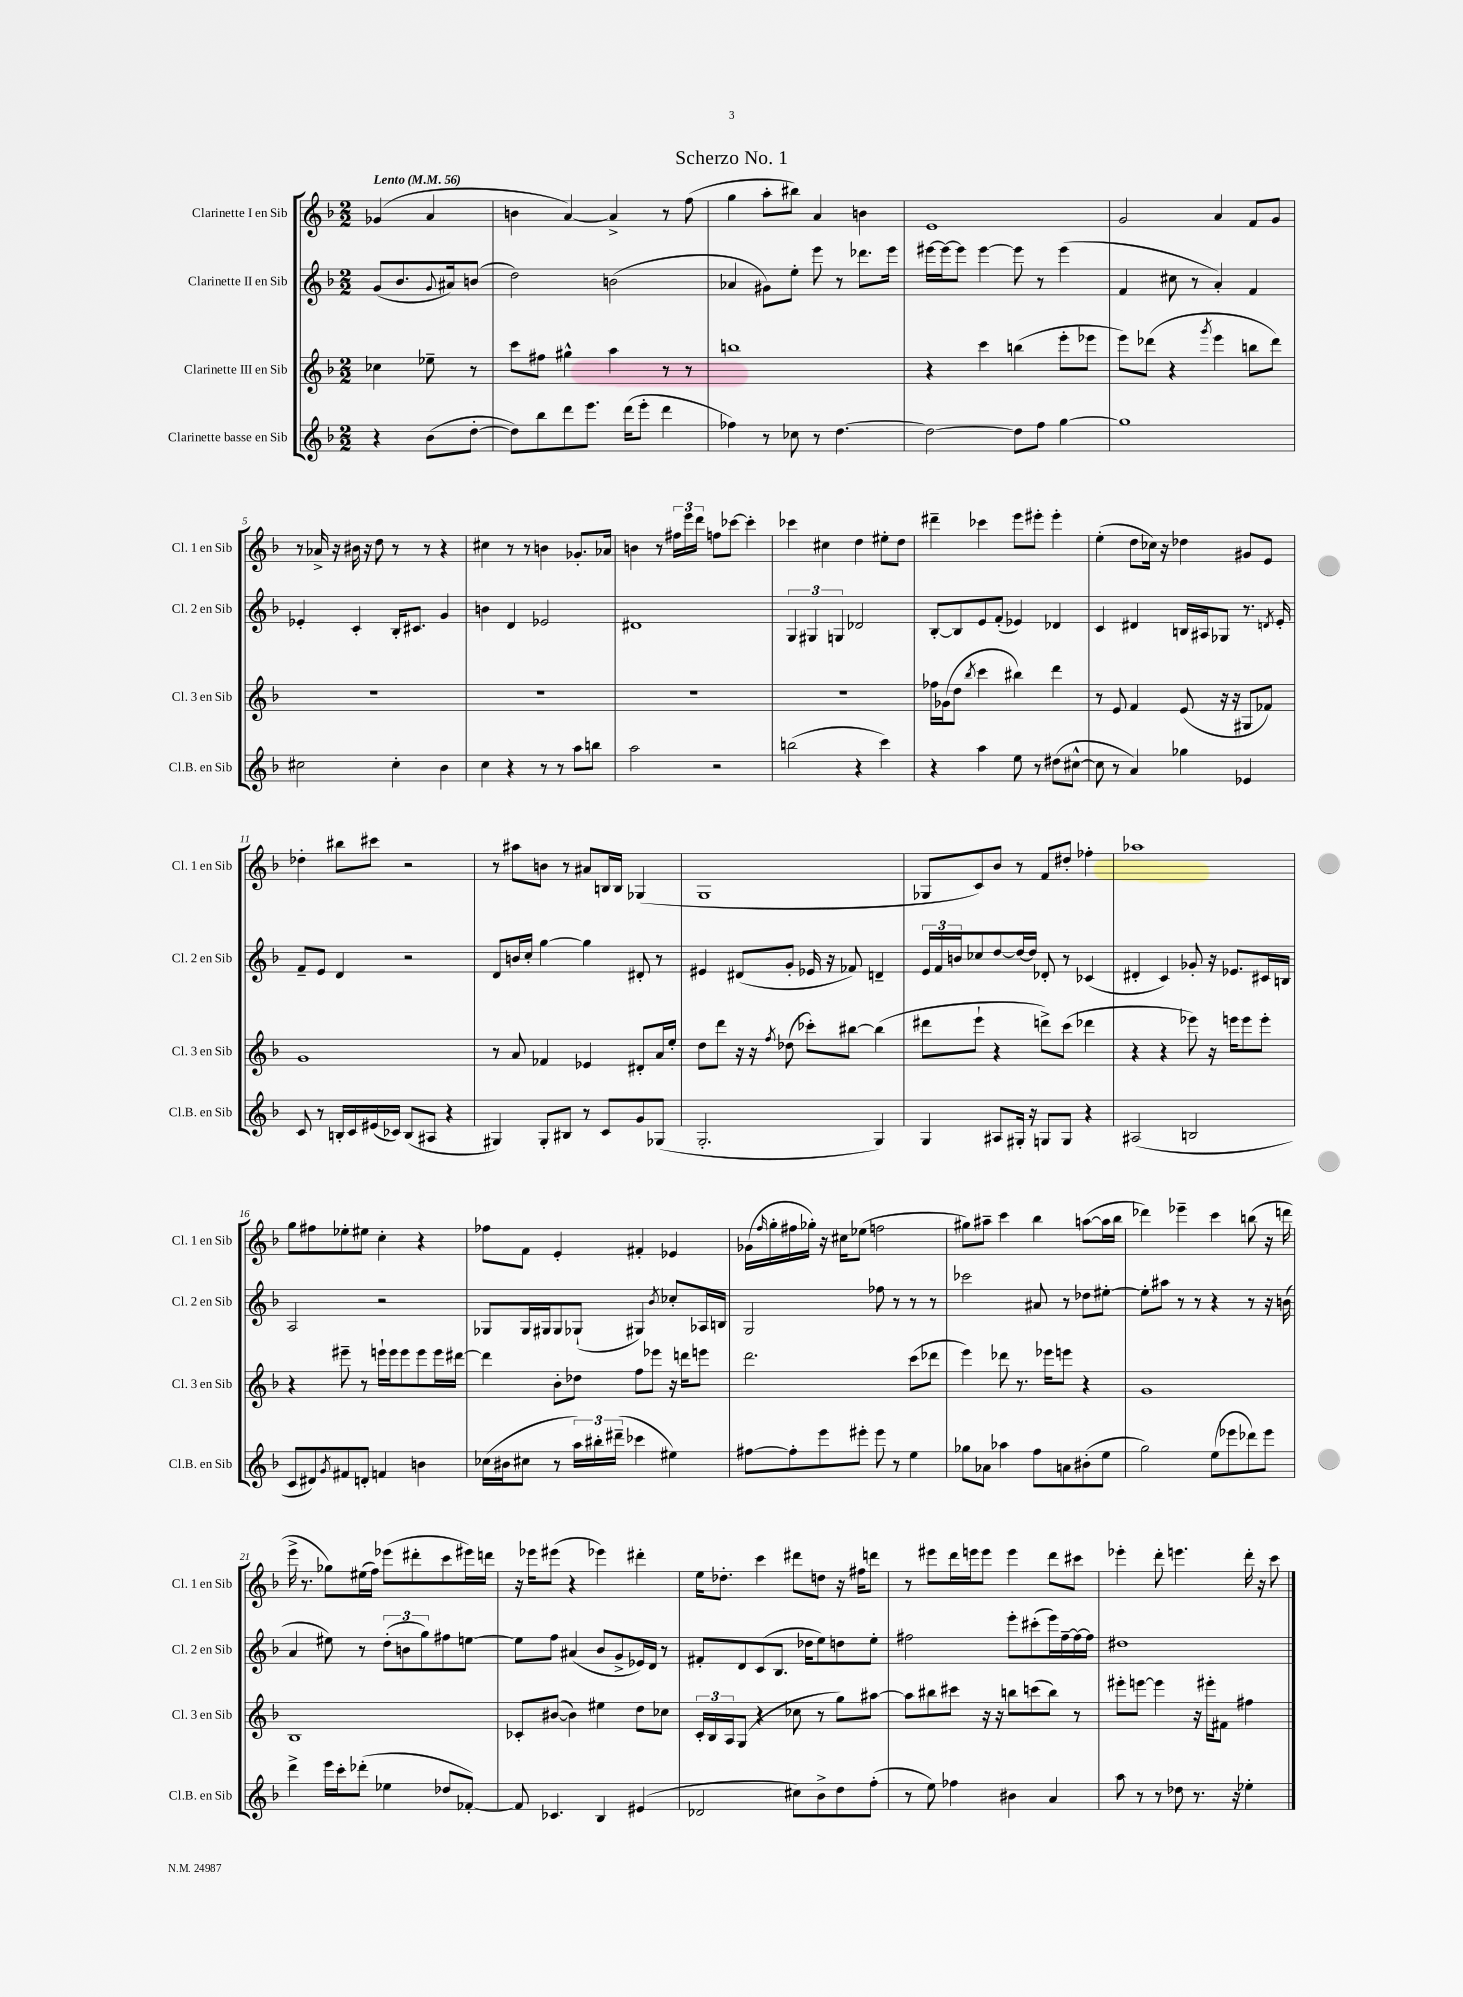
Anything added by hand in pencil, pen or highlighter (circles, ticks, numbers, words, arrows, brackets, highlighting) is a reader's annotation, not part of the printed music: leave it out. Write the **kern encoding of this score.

**kern	**kern	**kern	**kern
*staff4	*staff3	*staff2	*staff1
*clefG2	*clefG2	*clefG2	*clefG2
*k[b-]	*k[b-]	*k[b-]	*k[b-]
*M2/2	*M2/2	*M2/2	*M2/2
*MM56	*MM56	*MM56	*MM56
4r	4cc-	(8g	(4g-
.	.	8.b-	.
(8b-	8ee-~	.	4a
.	.	8qqg	.
.	.	16a#)	.
[8dd'	8r	(8b	.
=	=	=	=
8dd])	8ccc	2dd)	4b
8bb-	8ff#	.	.
8ddd	4gg#^^	.	[4a)
8.eee	.	.	.
.	4aa	(2b	4a^]
(16ddd	.	.	.
8eee'	.	.	.
4ddd	8r	.	8r
.	8r	.	(8ff
=	=	=	=
4ff-)	1bb	4a-	4gg
8r	.	8g#)	8aa'
8cc-	.	8ee'	8bb#)
8r	.	8eee	4a
[4.dd	.	8r	.
.	.	8.ddd-	4b
.	.	16eee	.
=	=	=	=
2dd_	4r	[16eee#	1e
.	.	16eee#_	.
.	.	8eee#]	.
.	4ccc	[4eee#	.
8dd]	(4bb	8eee#]	.
8ff	.	8r	.
[4gg	8eee'	(4eee#	.
.	8eee-	.	.
=	=	=	=
1gg]	8eee)	4f	2g
.	(8ddd-	.	.
.	4r	8cc#	.
.	.	8r	.
.	8qggg	.	.
.	4eee	4a')	4a
.	8bb	4f	8f
.	8ddd-)	.	8g
=	=	=	=
2cc#	1r	4e-'	8r
.	.	.	16a-^
.	.	.	16r
.	.	4c'	16b#
.	.	.	16r
.	.	.	8dd
4cc#'	.	16B-'	8r
.	.	8.c#	.
.	.	.	8r
4b-	.	4g	4r
=	=	=	=
4cc	1r	4b	4cc#
4r	.	4d	8r
.	.	.	8r
8r	.	2e-	4b
8r	.	.	.
8aa	.	.	8.g-'
8bb	.	.	.
.	.	.	16a-
=	=	=	=
2aa	1r	1d#	4b
.	.	.	8r
.	.	.	24ff#
.	.	.	24eee
.	.	.	24ddd
2r	.	.	8ff
.	.	.	[8ccc-
.	.	.	4ccc-']
=	=	=	=
(2bb	1r	6G	4ccc-
.	.	6G#	.
.	.	.	4cc#
.	.	6G	.
4r	.	2d-	4dd
4ccc)	.	.	8ee#'
.	.	.	8dd
=	=	=	=
4r	16ff-	[8B-'	4ddd#~
.	(16g-	.	.
.	8dd	8B-]	.
.	8qbb-	.	.
4aa	4ccc	8e	4ccc-
.	.	(8f'	.
8ee	4bb#)	4e-)	8eee
8r	.	.	8eee#'
(8dd#	4ddd	4d-	4eee#'
[8cc#^^	.	.	.
=	=	=	=
8cc#]	8r	4c	(4ee'
8r	8e	.	.
4a)	4f	4d#	8dd
.	.	.	16cc-)
.	.	.	16r
4gg-	(8e	16B	4dd-
.	.	16A#	.
.	16r	8G-	.
.	16r	.	.
4e-	8G#	8.r	8g#
.	8f-)	.	8e
.	.	8qd	.
.	.	16e'	.
=	=	=	=
8c	1g	8f~	4dd-'
8r	.	8e	.
16B'	.	4d	8bb#
16c	.	.	.
(16e#	.	.	8ccc#
16c-)	.	.	.
(8B	.	2r	2r
8A#	.	.	.
4r	.	.	.
=	=	=	=
4G#)	8r	8d	8r
.	8a	16b	8aa#
.	.	16cc'	.
8G#'	4f-	[4gg	8b
8B#	.	.	8r
8r	4e-	4gg]	8a#
8c	.	.	16B
.	.	.	16B
8g	8d#'	8d#'	(4G-
(8G-	16a	8r	.
.	16ee'	.	.
=	=	=	=
2.G'	8dd	4e#	1G
.	8ddd	.	.
.	16r	(8d#	.
.	16r	.	.
.	8qff	.	.
.	(8dd-	8g'	.
.	8ccc-')	16e-	.
.	.	16r	.
.	[8bb#	8f-)	.
4G)	(4bb#]	4d~	.
=	=	=	=
4G	8ddd#	24e	8G-
.	.	24f	.
.	.	24b	.
.	8eee`	8cc-	8c)
8A#	4r	[8dd	8b-
16G#'	.	16dd_	8r
16r	.	16dd]	.
8G	8ddd^)	8d-'	8f
8G	(8ccc	8r	8dd#'
4r	4ddd-	(4c-	4ff-'
=	=	=	=
(2A#	4r	4d#'	1aa-
.	4r	4c)	.
2B	8eee-)	8g-'	.
.	16r	16r	.
.	16eee	8.e-	.
.	8eee	.	.
.	8eee'	16c#	.
.	.	16B	.
=	=	=	=
8c	4r	2A	8gg
8d#)	.	.	8ff#
8qg	.	.	.
8f#	8eee#~	.	8ee-'
8d'	8r	.	8ee#
4f	16eee`	2r	4cc'
.	16eee	.	.
.	8eee	.	.
4b	8eee	.	4r
.	16eee	.	.
.	[16ddd#	.	.
=	=	=	=
(16cc-	4ddd#]	8G-	8ff-
16b#	.	.	.
8cc#	.	16G-	8f
.	.	16G#	.
8r	8b-'	8G#	4e'
24aa)	8dd-	(8G-`	.
24bb#'	.	.	.
(24ddd#~	.	.	.
4ccc-	8ff	4G#)	4f#'
.	8eee-	.	.
.	.	8qb-	.
4ee#)	16r	8cc-'	4e-
.	16ddd	.	.
.	8eee	16A-	.
.	.	16B	.
=	=	=	=
[8ff#	2.ddd	2G	(16g-
.	.	.	16qqff
.	.	.	16gg'
8ff#']	.	.	16ff#
.	.	.	16gg-')
8eee	.	.	16r
.	.	.	16cc#
8eee#'	.	.	(8ee-
8eee#	.	8ff-	2ff
8r	.	8r	.
4ee	(8ccc	8r	.
.	8ddd-	8r	.
=	=	=	=
8gg-	4eee)	2ccc-	8gg#)
8a-	.	.	8aa#~
4aa-	8ddd-	.	4ccc
.	8.r	.	.
8ff	.	8a#	4bb-
.	16eee-	.	.
8a	8eee	8r	.
(8b#'	4r	8dd-	([8aa
8ee	.	[8ee#'	16aa]
.	.	.	16bb-
=	=	=	=
2gg)	1g	8ee#']	4ddd-)
.	.	8aa#	.
.	.	8r	4eee-~
.	.	8r	.
(8ee	.	4r	4ccc
8eee-	.	.	.
8ddd-)	.	8r	(8bb
8eee-	.	16r	16r
.	.	(16b	16ddd
=	=	=	=
4ddd^	1B-	4a	16eee^
.	.	.	8.r
16eee	.	8ee#)	8gg-)
16ccc'	.	.	.
(8ddd-'	.	8r	(16ee#
.	.	.	16ff)
4ee-	.	(12dd'	(8eee-
.	.	12b	.
.	.	.	8ddd#'
.	.	12gg)	.
8dd-	.	8ff#	8ccc
[8f-')	.	[8ee	16eee#)
.	.	.	16ddd
=	=	=	=
8f-]	8c-'	8ee]	16r
.	.	.	16eee-
4.c-	([8b#	8ff	(8eee#
.	4b#])	(4a#	4r
4B-	4ee#	8b-	4eee-)
.	.	8g^	.
(4e#	8dd	16e-)	4ddd#'
.	.	16d	.
.	8cc-	8r	.
=	=	=	=
2d-	24c'	8f#'	16ee
.	24B-	.	.
.	.	.	8.dd-'
.	24A	.	.
.	(8G	8d	.
.	4r	(8c	4ccc
.	.	8.B-	.
8cc#)	8cc-	.	8ddd#
.	.	16dd-	.
8b-^	8r	8ee)	8dd
8dd	8gg)	8dd	16r
.	.	.	16ff#
(8ff'	[8aa#	8ee'	8ddd
=	=	=	=
8r	8aa#]	2ff#	8r
8ee)	8bb#	.	8eee#
4ff-	8ccc#	.	16ddd
.	.	.	16eee
.	16r	.	8eee
.	16r	.	.
4b#	8bb	8eee'	4eee
.	(8ccc	(8ccc#'	.
4a	8bb)	16eee)	8ddd
.	.	[16ff#~	.
.	8r	16ff#_	8ccc#
.	.	16ff#]	.
=	=	=	=
8aa	8eee#'	1dd#	4eee-'
8r	[8eee	.	.
8r	4eee]	.	8ddd'
8dd-	.	.	4.eee
8.r	16r	.	.
.	16eee#'	.	.
.	8f#	.	.
16r	.	.	.
4ee-'	4ff#	.	16ddd'
.	.	.	16r
.	.	.	8ccc
==	==	==	==
*-	*-	*-	*-
